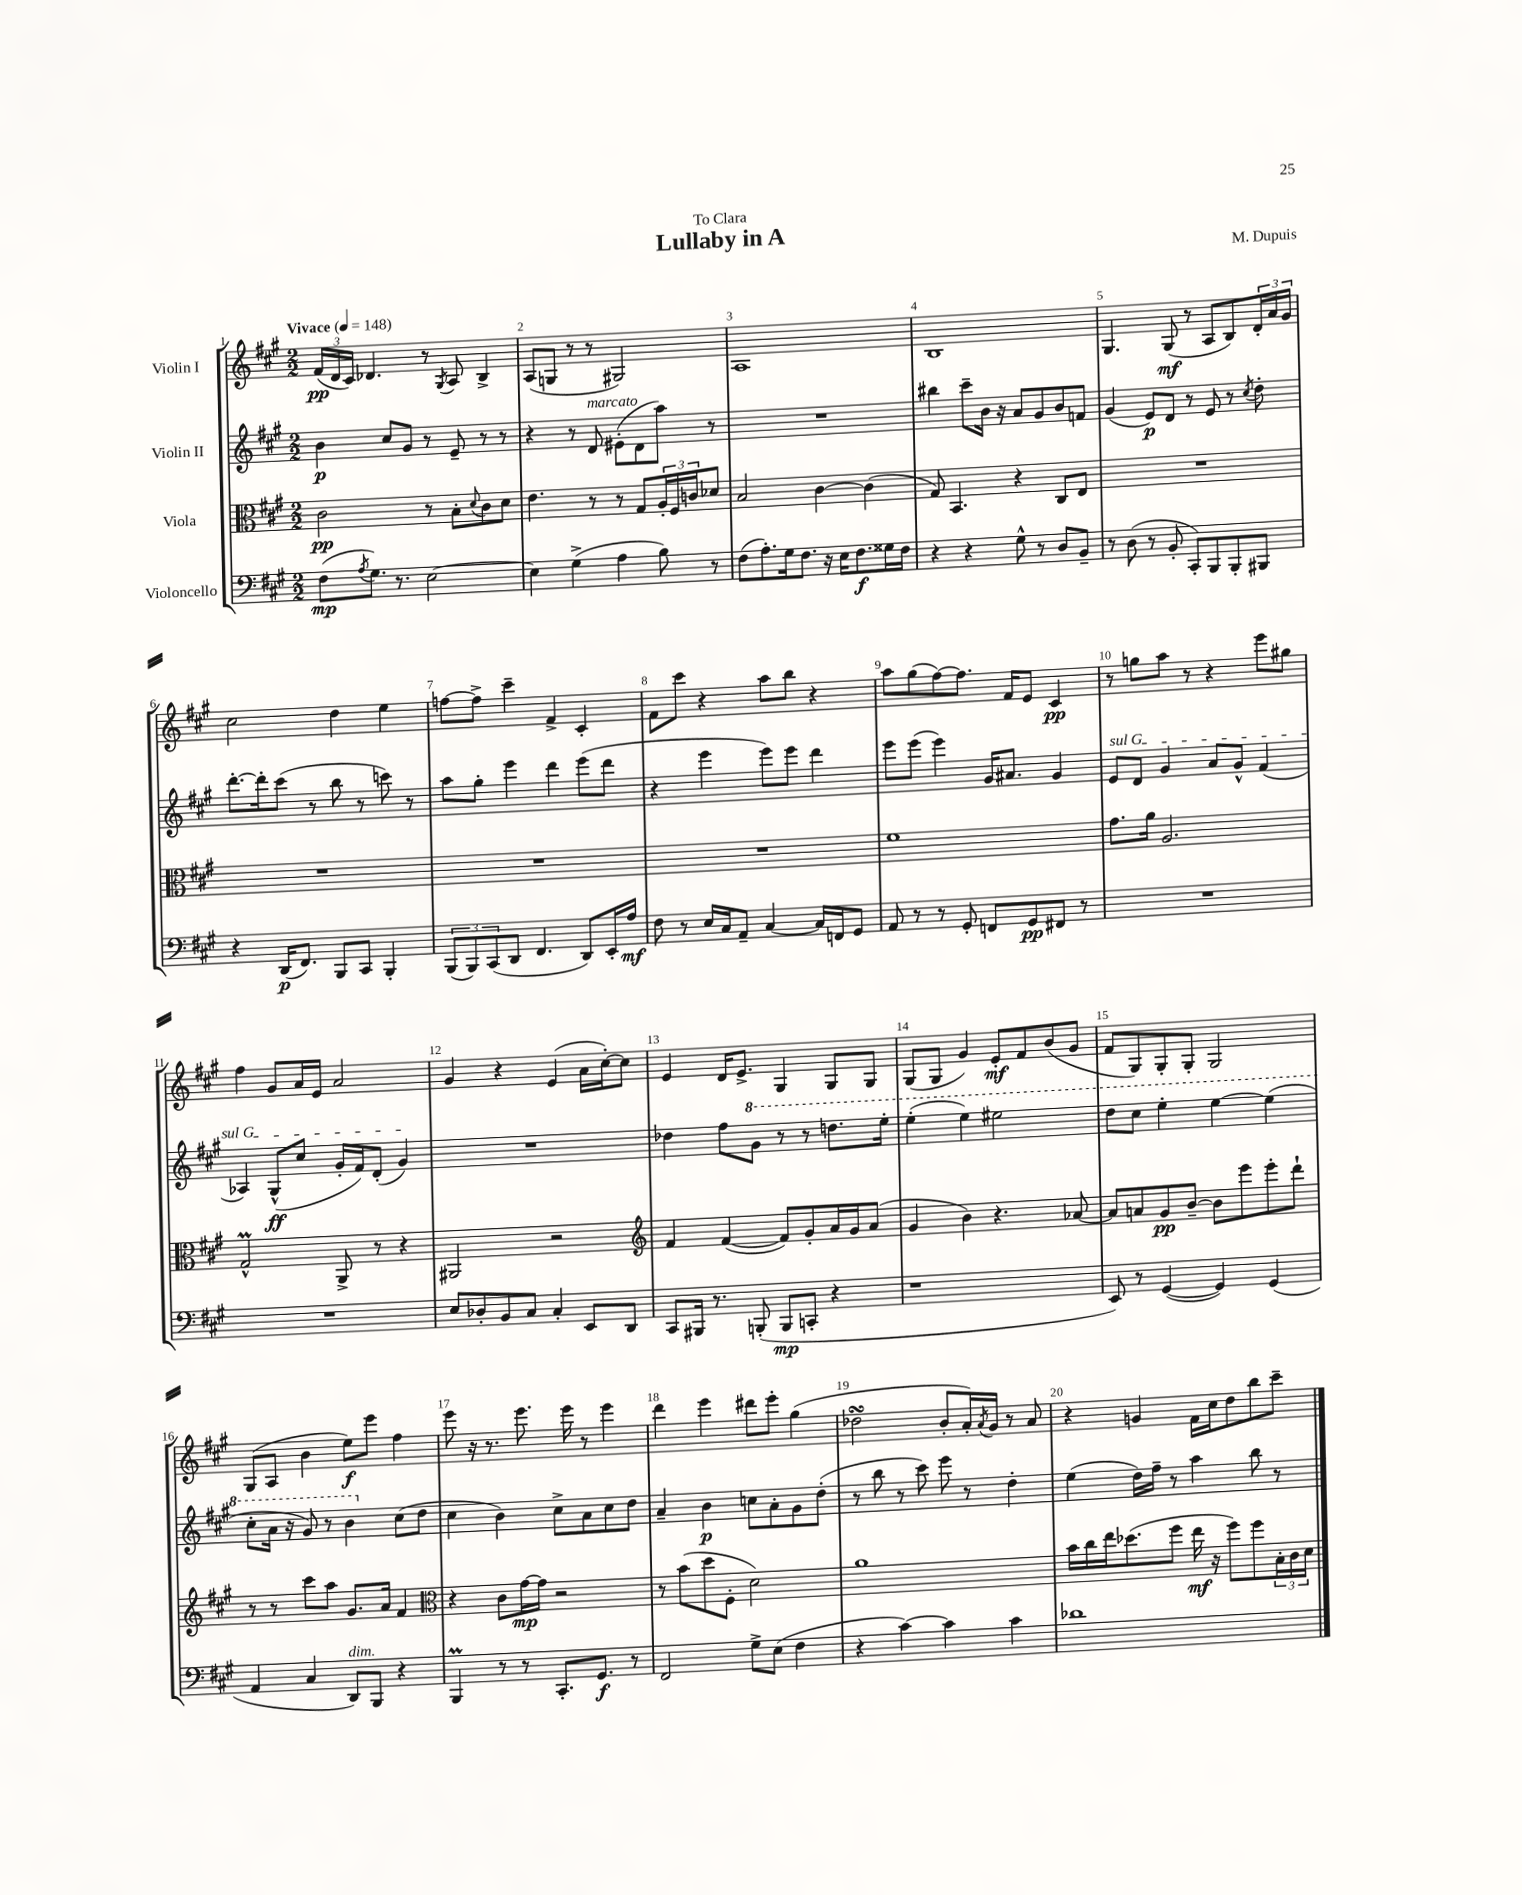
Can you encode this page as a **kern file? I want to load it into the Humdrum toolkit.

**kern	**dynam	**kern	**dynam	**kern	**dynam	**kern	**dynam
*part4	*part4	*part3	*part3	*part2	*part2	*part1	*part1
*staff4	*staff4	*staff3	*staff3	*staff2	*staff2	*staff1	*staff1
*I"Violoncello	*	*I"Viola	*	*I"Violin II	*	*I"Violin I	*
*clefF4	*	*clefC3	*	*clefG2	*	*clefG2	*
*k[f#c#g#]	*	*k[f#c#g#]	*	*k[f#c#g#]	*	*k[f#c#g#]	*
*M2/2	*	*M2/2	*	*M2/2	*	*M2/2	*
*MM148	*	*MM148	*	*MM148	*	*MM148	*
=1	=1	=1	=1	=1	=1	=1	=1
!	!	!	!	!	!	!LO:TX:a:B:t=Vivace	!
(8F#\L	mp	2c#\	pp	4b\	p	(24f#/LL	pp
.	.	.	.	.	.	24d/	.
.	.	.	.	.	.	24c#/JJ)	.
8qA/	.	.	.	.	.	.	.
8.G#\J)	.	.	.	.	.	4.d-X/	.
.	.	.	.	8cc#/L	.	.	.
8.r	.	.	.	.	.	.	.
.	.	.	.	8g#/J	.	.	.
[2E\	.	8r	.	8r	.	8r	.
.	.	.	.	.	.	8qG#/	.
.	.	8B'\L	.	8e~/	.	8A/	.
.	.	8qqd/	.	.	.	.	.
.	.	8c#\	.	8r	.	4B^/	.
.	.	8d\J	.	8r	.	.	.
=2	=2	=2	=2	=2	=2	=2	=2
4E\]	.	4.e\	.	4r	.	(8A/L	.
.	.	.	.	.	.	8Gn/J	.
(4G#^\	.	.	.	8r	.	8r	.
!	!	!	!	!LO:TX:a:i:t=marcato	!	!	!
.	.	8r	.	8d/	.	8r	.
4A\	.	8r	.	(8e#X'\L	.	2G#X/)	.
.	.	8G#/L	.	8d\	.	.	.
8B\)	.	24A'/L	.	8aa\J)	.	.	.
.	.	24F#/	.	.	.	.	.
.	.	24cn/J	.	.	.	.	.
8r	.	8d-X/J	.	8r	.	.	.
=3	=3	=3	=3	=3	=3	=3	=3
(8F#\L	.	2B/	.	1r	.	1A	.
8.A'\)	.	.	.	.	.	.	.
16G#\k	.	.	.	.	.	.	.
8.F#\J	.	.	.	.	.	.	.
.	.	[4c#\	.	.	.	.	.
16r	.	.	.	.	.	.	.
16E\KL	.	.	.	.	.	.	.
8.F#\	f	.	.	.	.	.	.
.	.	(4c#\]	.	.	.	.	.
16G##X\L	.	.	.	.	.	.	.
16F#\JJ	.	.	.	.	.	.	.
=4	=4	=4	=4	=4	=4	=4	=4
4r	.	8G#/)	.	4bb#X\	.	1B	.
.	.	4.BB/	.	.	.	.	.
4r	.	.	.	8ccc#~\L	.	.	.
.	.	.	.	16b\Jk	.	.	.
.	.	.	.	16r	.	.	.
8G#^^\	.	4r	.	8a/L	.	.	.
8r	.	.	.	8g#/	.	.	.
8D/L	.	8C#/L	.	8b/	.	.	.
8BB~/J	.	8E/J	.	8fn/J	.	.	.
=5	=5	=5	=5	=5	=5	=5	=5
8r	.	1r	.	(4g#/	.	4.G#/	.
(8D\	.	.	.	.	.	.	.
8r	.	.	.	8e/L)	p	.	.
8BB'/	.	.	.	8d/J	.	(8G#/	mf
8CC#'/L)	.	.	.	8r	.	8r	.
8BBB/	.	.	.	8e/	.	8A/L	.
8BBB'/	.	.	.	8r	.	8B/)	.
.	.	.	.	8qcc#/	.	.	.
8BBB#X/J	.	.	.	8dd'\	.	24d'/L	.
.	.	.	.	.	.	24a/	.
.	.	.	.	.	.	24g#/JJ	.
!!LO:LB:g=z
=6	=6	=6	=6	=6	=6	=6	=6
4r	.	1r	.	[8.ddd'\L	.	2cc#\	.
.	.	.	.	16ddd'\k]	.	.	.
(16DD/KL	p	.	.	(8ccc#\J	.	.	.
8.FF#/J)	.	.	.	.	.	.	.
.	.	.	.	8r	.	.	.
8BBB/L	.	.	.	8bb\	.	4dd\	.
8CC#/J	.	.	.	8r	.	.	.
4BBB'/	.	.	.	8cccn\)	.	4ee\	.
.	.	.	.	8r	.	.	.
=7	=7	=7	=7	=7	=7	=7	=7
(12BBB/L	.	1r	.	8aa\L	.	[8ffn\L	.
12BBB/)	.	.	.	.	.	.	.
.	.	.	.	8gg#'\J	.	8ff^\J]	.
(12CC#/	.	.	.	.	.	.	.
8DD/J	.	.	.	4eee\	.	4ccc#~\	.
4.FF#/	.	.	.	.	.	.	.
.	.	.	.	4ddd\	.	4f#^/	.
8DD/L)	.	.	.	(8eee\L	.	4c#'/	.
16EE'/L	.	.	.	8ddd\J	.	.	.
16A/JJ	mf	.	.	.	.	.	.
=8	=8	=8	=8	=8	=8	=8	=8
8F#\	.	1r	.	4r	.	8f#\L	.
8r	.	.	.	.	.	8ccc#\J	.
16E/LL	.	.	.	4eee\	.	4r	.
16C#/J	.	.	.	.	.	.	.
8AA~/J	.	.	.	.	.	.	.
[4C#/	.	.	.	8eee\L)	.	8aa\L	.
.	.	.	.	8eee\J	.	8bb\J	.
16C#/LL]	.	.	.	4ddd\	.	4r	.
16FFn/J	.	.	.	.	.	.	.
8GG#/J	.	.	.	.	.	.	.
=9	=9	=9	=9	=9	=9	=9	=9
8AA/	.	1f#	.	8eee\L	.	8aa\L	.
8r	.	.	.	(8eee\J	.	(8gg#\	.
8r	.	.	.	4eee\)	.	[8ff#\)	.
8GG#'/	.	.	.	.	.	8.ff#\J]	.
8FFn/L	.	.	.	16g#/KL	.	.	.
.	.	.	.	8.a#X/J	.	16f#/KL	.
8GG#/	pp	.	.	.	.	8e/J	.
8FF#X/J	.	.	.	4g#/	.	4c#/	pp
8r	.	.	.	.	.	.	.
=10	=10	=10	=10	=10	=10	=10	=10
!	!	!	!	!LO:TX:a:i:t=sul G	!	!	!
1r	.	8.g#\L	.	8e/L	.	8r	.
.	.	.	.	8d/J	.	8ggn\L	.
.	.	16a\Jk	.	.	.	.	.
.	.	2.A/	.	4g#/	.	8aa\J	.
.	.	.	.	.	.	8r	.
.	.	.	.	8a/L	.	4r	.
.	.	.	.	8g#^^/J	.	.	.
.	.	.	.	(4f#/	.	8eee\L	.
.	.	.	.	.	.	8gg#X\J	.
!!LO:LB:g=z
=11	=11	=11	=11	=11	=11	=11	=11
1r	.	2G#m^^/	.	4A-X/)	.	4ff#\	.
.	.	.	.	(8G#^^/L	ff	8g#/L	.
.	.	.	.	8cc#/J	.	16a/L	.
.	.	.	.	.	.	16e/JJ	.
.	.	8AA^/	.	16g#'/LL	.	2a/	.
.	.	.	.	16f#/J)	.	.	.
.	.	8r	.	(8d'/J	.	.	.
.	.	4r	.	4g#/)	.	.	.
=12	=12	=12	=12	=12	=12	=12	=12
8E/L	.	2AA#X/	.	1r	.	4g#/	.
8D-X'/	.	.	.	.	.	.	.
8BB/	.	.	.	.	.	4r	.
8C#/J	.	.	.	.	.	.	.
4C#'/	.	2r	.	.	.	(4e/	.
8EE/L	.	.	.	.	.	16a\LL	.
.	.	.	.	.	.	[16cc#'\J)	.
8DD/J	.	.	.	.	.	8cc#\J]	.
=13	=13	=13	=13	=13	=13	=13	=13
*	*	*clefG2	*	*	*	*	*
8CC#/L	.	4f#/	.	4dd-X\	.	4e/	.
16BBB#X/Jk	.	.	.	.	.	.	.
8.r	.	.	.	.	.	.	.
.	.	([4f#/	.	8ff#\L	.	16d/KL	.
.	.	.	.	.	.	8.e^/J	.
*	*	*	*	*8va	*	*	*
(8BBBn'/	.	.	.	8gg#\J	.	.	.
8BBB/L	mp	8f#/L])	.	8r	.	4G#/	.
8CCn'/J	.	8g#'/	.	8r	.	.	.
4r	.	16a/L	.	8.dddn\L	.	8G#/L	.
.	.	16g#/J	.	.	.	.	.
.	.	(8a/J	.	.	.	8G#/J	.
.	.	.	.	16eee'\Jk	.	.	.
=14	=14	=14	=14	=14	=14	=14	=14
1r	.	4g#/	.	(4eee'\	.	(8G#/L	.
.	.	.	.	.	.	8G#/J	.
.	.	4b\)	.	4eee\)	.	4g#/)	.
.	.	4.r	.	2eee#X\	.	8e'/L	mf
.	.	.	.	.	.	8f#/	.
.	.	.	.	.	.	(8b/	.
.	.	[8a-X/	.	.	.	8g#/J	.
=15	=15	=15	=15	=15	=15	=15	=15
8EE/)	.	8a-/L]	.	8ddd\L	.	8f#/L	.
8r	.	8an/	.	8ccc#\J	.	8G#/)	.
([4GG#/	.	8g#/	pp	4eee'\	.	8G#'/	.
.	.	[8b~/J	.	.	.	8G#'/J	.
4GG#/])	.	8b\L]	.	[4eee\	.	2G#/	.
.	.	8eee\	.	.	.	.	.
(4GG#/	.	8eee'\	.	(4eee\]	.	.	.
.	.	8ddd`\J	.	.	.	.	.
!!LO:LB:g=z
=16	=16	=16	=16	=16	=16	=16	=16
4AA/	.	8r	.	8ccc#'\L	.	(8G#/L	.
.	.	8r	.	16aa\Jk	.	8A/J	.
.	.	.	.	16r	.	.	.
4C#/	.	8ccc#\L	.	8gg#/)	.	4b\	.
.	.	8aa\J	.	8r	.	.	.
!LO:TX:a:i:t=dim.	!	!	!	!	!	!	!
8DD/L)	.	8.g#/L	.	4bb\	.	8ee\L)	f
8BBB/J	.	.	.	.	.	8eee\J	.
.	.	16a/Jk	.	.	.	.	.
*	*	*	*	*X8va	*	*	*
4r	.	4f#/	.	(8cc#\L	.	4ff#\	.
.	.	.	.	8dd\J	.	.	.
=17	=17	=17	=17	=17	=17	=17	=17
*	*	*clefC3	*	*	*	*	*
4BBBM/	.	4r	.	4cc#\	.	8eee\	.
.	.	.	.	.	.	16r	.
.	.	.	.	.	.	8.r	.
8r	.	8c#\L	.	4b\)	.	.	.
8r	.	[16g#\L	mp	.	.	8.eee\	.
.	.	16g#\JJ]	.	.	.	.	.
8.CC#'/L	.	2r	.	8cc#^\L	.	.	.
.	.	.	.	.	.	16eee\	.
.	.	.	.	8a\	.	8r	.
8.GG#/J	f	.	.	.	.	.	.
.	.	.	.	8cc#\	.	4eee\	.
8r	.	.	.	8dd\J	.	.	.
=18	=18	=18	=18	=18	=18	=18	=18
2FF#/	.	8r	.	4a~/	.	4ddd\	.
.	.	(8b\L	.	.	.	.	.
.	.	8dd\	.	4b\	p	4eee\	.
.	.	8F#'\J	.	.	.	.	.
8G#^\L	.	2d\)	.	8ccn\L	.	8ddd#X\L	.
(8E\J	.	.	.	8a'\	.	8eee'\J	.
4F#\	.	.	.	8g#\	.	(4gg#\	.
.	.	.	.	(8dd'\J	.	.	.
=19	=19	=19	=19	=19	=19	=19	=19
4r	.	1a	.	8r	.	2dd-XsSSs\	.
.	.	.	.	8bb\	.	.	.
[4c#\)	.	.	.	8r	.	.	.
.	.	.	.	8ccc#\)	.	.	.
4c#\]	.	.	.	8eee\	.	8b'/L	.
.	.	.	.	8r	.	16a'/L)	.
.	.	.	.	.	.	8qa/	.
.	.	.	.	.	.	16g#/JJ	.
4c#\	.	.	.	4dd'\	.	8r	.
.	.	.	.	.	.	8a/	.
=20	=20	=20	=20	=20	=20	=20	=20
1d-X	.	16b\LL	.	(4ee\	.	4r	.
.	.	16cc#\	.	.	.	.	.
.	.	16ee\J	.	.	.	.	.
.	.	(8.dd-X\	.	.	.	.	.
.	.	.	.	16dd\LL)	.	4gn/	.
.	.	.	.	16ff#~\JJ	.	.	.
.	.	8ff#\J	.	8r	.	.	.
.	.	16ee\	mf	4aa\	.	16f#\LL	.
.	.	16r	.	.	.	16cc#\J	.
.	.	8ff#\L)	.	.	.	8dd\	.
.	.	8ff#\	.	8bb\	.	8bb\	.
.	.	24B'\L	.	8r	.	8ccc#~\J	.
.	.	24c#\	.	.	.	.	.
.	.	24d\JJ	.	.	.	.	.
==	==	==	==	==	==	==	==
*-	*-	*-	*-	*-	*-	*-	*-
